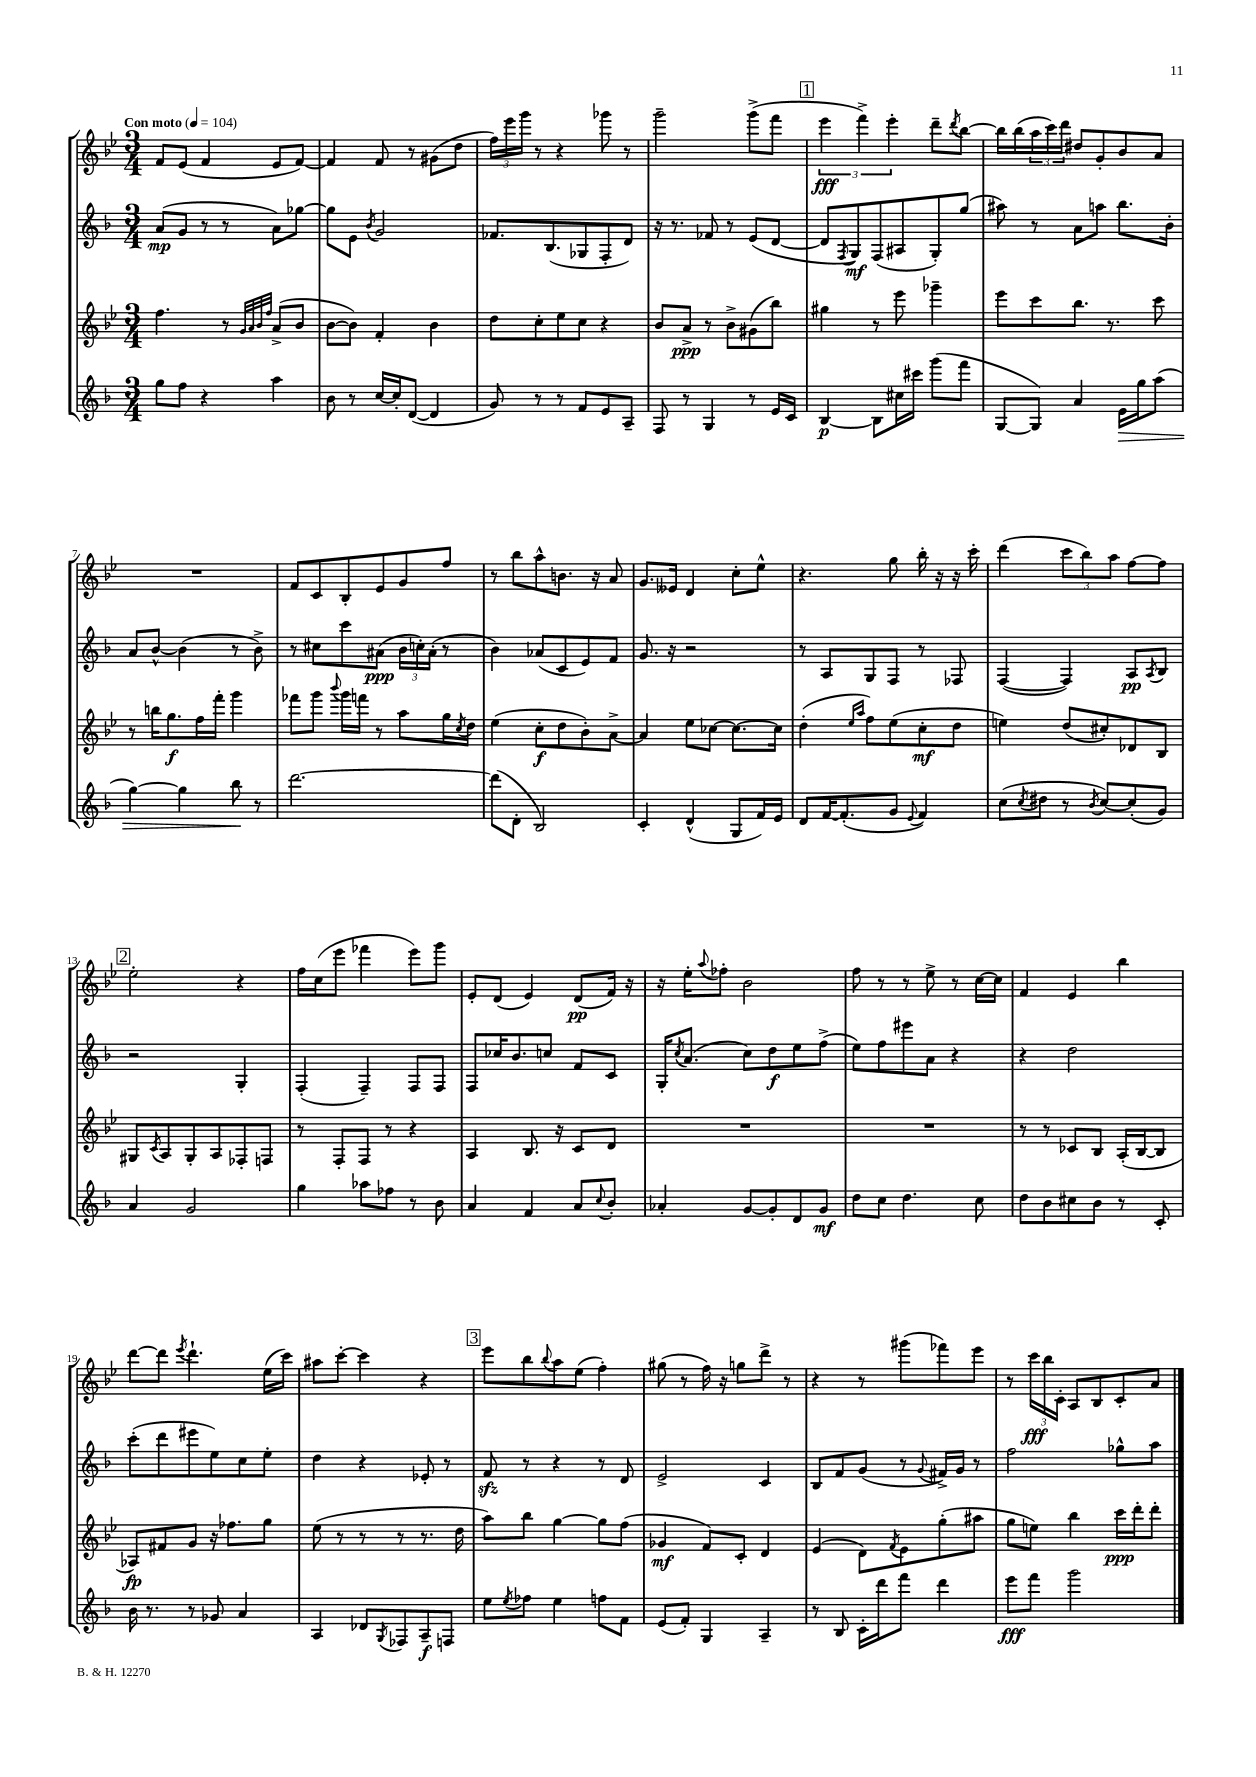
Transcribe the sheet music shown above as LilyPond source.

<<
\new StaffGroup <<
\new Staff = "s0" {
    \clef treble \key bes \major \numericTimeSignature \time 3/4 \tempo "Con moto" 4 = 104
    f'8 ees'8( f'4 ees'8 f'8~) |
    f'4 f'8 r8 gis'8( d''8 |
    \tuplet 3/2 { f''16) ees'''16 g'''16 } r8 r4 ges'''8 r8 |
    g'''2-- g'''8->( f'''8 |
    \mark \markup { \box "1" } \tuplet 3/2 { ees'''4\fff f'''4->) ees'''4-. } d'''8-- \acciaccatura { d'''8 } bes''8~ |
    bes''16 bes''16( \tuplet 3/2 { a''16 c'''16) d'''16 } dis''8 g'8-. bes'8 a'8 |
    R2. |
    f'8 c'8 bes8-. ees'8 g'8 f''8 |
    r8 bes''8 a''8-^ b'8. r16 a'8 |
    g'8. eeses'16 d'4 c''8-. ees''8-^ |
    r4. g''8 bes''16-. r16 r16 c'''16-. |
    d'''4( \tuplet 3/2 { c'''8 bes''8) a''8 } f''8~ f''8 |
    \mark \markup { \box "2" } ees''2-. r4 |
    f''16 c''16( ees'''8 fes'''4 ees'''8) g'''8 |
    ees'8-. d'8( ees'4) d'8\pp( f'16) r16 |
    r16 ees''16-. \appoggiatura { a''8 } fes''8-. bes'2 |
    f''8 r8 r8 ees''8-> r8 c''16~ c''16 |
    f'4 ees'4 bes''4 |
    d'''8~ d'''8 \acciaccatura { ees'''8 } d'''4.-! ees''16( c'''16) |
    ais''8 c'''8~-. c'''4 r4 |
    \mark \markup { \box "3" } ees'''8 bes''8 \appoggiatura { bes''8 } a''8 ees''8( f''4-.) |
    gis''8( r8 f''16) r16 g''8 d'''8-> r8 |
    r4 r8 gis'''8( fes'''8) ees'''8 |
    r8 \tuplet 3/2 { c'''16\fff bes''16 c'16-. } a8 bes8 c'8-. a'8 \bar "|." |
}
\new Staff = "s1" {
    \clef treble \key f \major \numericTimeSignature \time 3/4
    a'8\mp( g'8 r8 r8 a'8) ges''8~ |
    ges''8 e'8 \acciaccatura { bes'8 } g'2 |
    fes'8. bes8.( ges8 f8-. d'8) |
    r16 r8. fes'8 r8 e'8( d'8~ |
    \mark \markup { \box "1" } d'8 \acciaccatura { f8 } g8\mf) f8( ais8 g8-.) g''8( |
    ais''8) r8 a'8 a''8 bes''8. bes'16-. |
    a'8 bes'8~-^ bes'4( r8 bes'8->) |
    r8 cis''8 c'''8 ais'8\ppp( \tuplet 3/2 { bes'16 c''16-.) ais'16-.( } r8 |
    bes'4) aes'8( c'8 e'8) f'8 |
    g'8. r16 r2 |
    r8 a8 g8 f8 r8 fes8 |
    f4~( f4) a8\pp \acciaccatura { a8 } bes8 |
    \mark \markup { \box "2" } r2 g4-. |
    f4-.( f4--) f8 f8 |
    f8 ces''16 bes'8. c''8 f'8 c'8 |
    g16-. \acciaccatura { c''8 } a'8.( c''8) d''8\f e''8 f''8->( |
    e''8) f''8 eis'''8 a'8 r4 |
    r4 d''2 |
    c'''8-.( d'''8 eis'''8 e''8) c''8 e''8-. |
    d''4 r4 ees'8-. r8 |
    \mark \markup { \box "3" } f'8\sfz r8 r4 r8 d'8 |
    e'2-> c'4 |
    bes8 f'8 g'8( r8 \appoggiatura { g'8 } fis'16->) g'16 r8 |
    f''2 ges''8-^ a''8 \bar "|." |
}
\new Staff = "s2" {
    \clef treble \key bes \major \numericTimeSignature \time 3/4
    f''4. r8 \grace { g'32 a'32 bes'32 f''32 } a'8->( bes'8 |
    bes'8~ bes'8) f'4-. bes'4 |
    d''8 c''8-. ees''8 c''8 r4 |
    bes'8 a'8->\ppp r8 bes'8-> gis'8( bes''8) |
    \mark \markup { \box "1" } gis''4 r8 ees'''8 ges'''4-- |
    ees'''8 c'''8 bes''8. r8. c'''8 |
    r8 b''16 g''8.\f f''16 f'''16-. g'''4 |
    fes'''8 g'''8 \appoggiatura { bes'''8 } g'''16 f'''16 r8 a''8 g''16 \acciaccatura { c''8 } d''16 |
    ees''4( c''8-.\f d''8 bes'8-.) a'8~-> |
    a'4 ees''8 ces''8~ ces''8.~ ces''16 |
    d''4-.( \grace { ees''16 a''16 } f''8) ees''8( c''8-.\mf d''8 |
    e''4) d''8( cis''8-.) des'8 bes8 |
    \mark \markup { \box "2" } gis8 \acciaccatura { c'8 } a8 gis8-. a8 fes8-. f8 |
    r8 f8-. f8 r8 r4 |
    a4 bes8. r16 c'8 d'8 |
    R2. |
    R2. |
    r8 r8 ces'8 bes8 a16-.( bes16~ bes8 |
    aes8\fp) fis'8 g'8 r16 fes''8. g''8 |
    ees''8( r8 r8 r8 r8. d''16 |
    \mark \markup { \box "3" } a''8) bes''8 g''4~ g''8 f''8( |
    ges'4\mf f'8) c'8-. d'4 |
    ees'4( d'8) \acciaccatura { f'8 } ees'8 g''8-.( ais''8 |
    g''8 e''8) bes''4 c'''16\ppp d'''16-. d'''8-. \bar "|." |
}
\new Staff = "s3" {
    \clef treble \key f \major \numericTimeSignature \time 3/4
    g''8 f''8 r4 a''4 |
    bes'8 r8 c''16~ c''16-. d'8~( d'4 |
    g'8) r8 r8 f'8 e'8 a8-- |
    f8 r8 g4 r8 e'16 c'16 |
    \mark \markup { \box "1" } bes4~\p bes8 cis''16 cis'''16 g'''8( f'''8 |
    g8~ g8) a'4 e'16\> g''16 a''8( |
    g''4~) g''4 bes''8\! r8 |
    d'''2.~ |
    d'''8( d'8-. bes2) |
    c'4-. d'4-^( g8 f'16) e'16 |
    d'8 f'16~ f'8.-.( g'8 \appoggiatura { e'8 } f'4) |
    c''8( \acciaccatura { c''8 } dis''8 r8 \acciaccatura { bes'8 } c''8~) c''8-.( g'8) |
    \mark \markup { \box "2" } a'4 g'2 |
    g''4 aes''8 fes''8 r8 bes'8 |
    a'4 f'4 a'8 \appoggiatura { c''8 } bes'8-. |
    aes'4-. g'8~ g'8-. d'8 g'8\mf |
    d''8 c''8 d''4. c''8 |
    d''8 bes'8 cis''8 bes'8 r8 c'8-. |
    bes'16 r8. r8 ges'8 a'4 |
    a4 des'8 \acciaccatura { g8 } fes8 a8--\f f8 |
    \mark \markup { \box "3" } e''8 \acciaccatura { e''8 } fes''8 e''4 f''8 f'8 |
    e'8( f'8-.) g4 a4-- |
    r8 bes8 c'16-. d'''16 f'''8 d'''4 |
    e'''8\fff f'''8 g'''2 \bar "|." |
}
>>
>>
